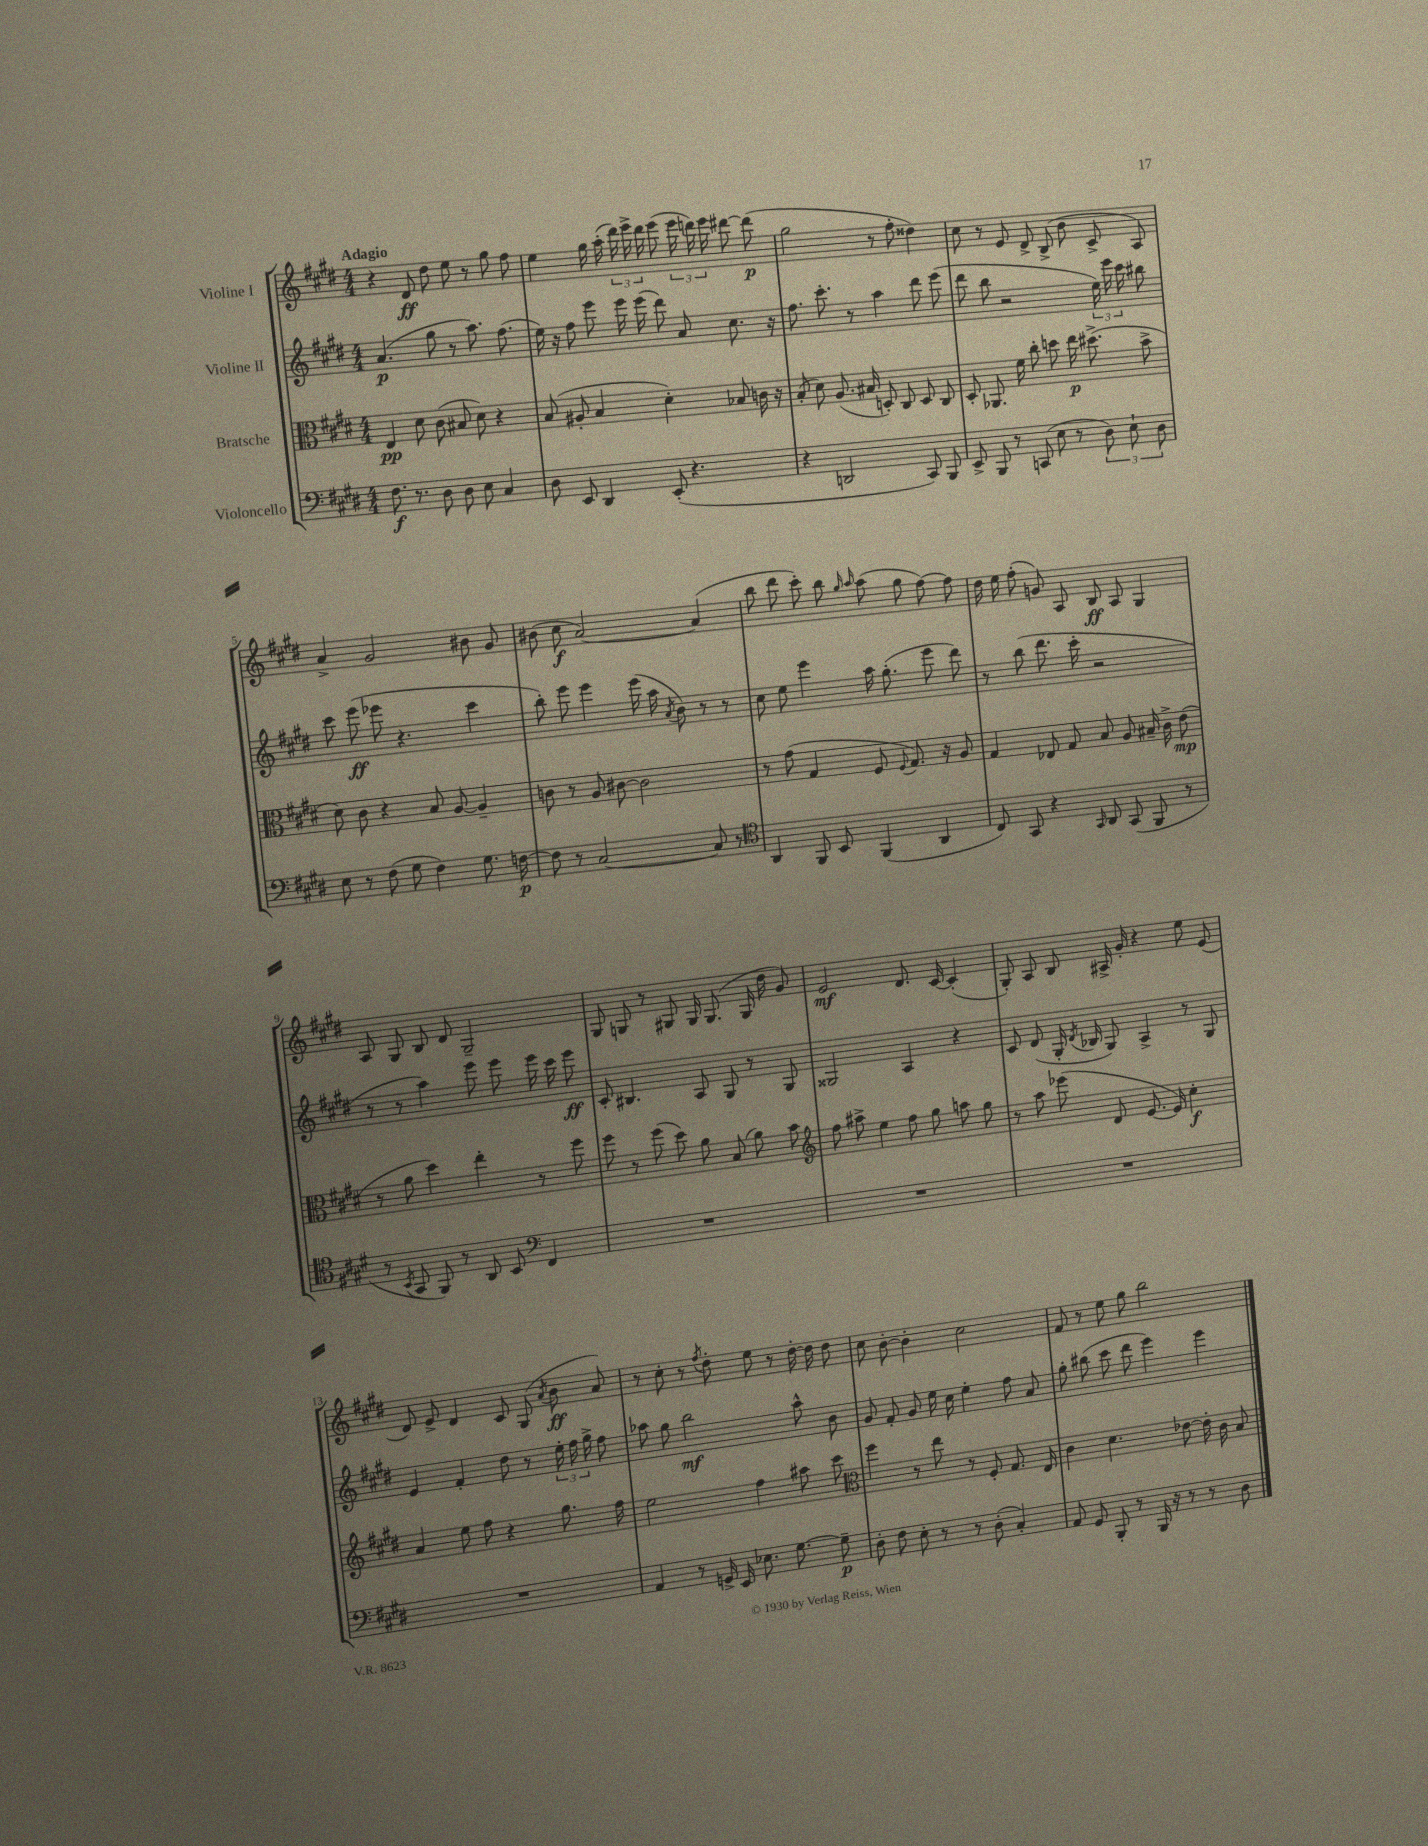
<<
\new StaffGroup <<
\new Staff = "s0" \with { instrumentName = "Violine I" } {
    \clef treble \key e \major \numericTimeSignature \time 4/4 \tempo "Adagio"
    \autoBeamOff r4 dis'8\ff dis''8 e''8 r8 gis''8 fis''8 |
    e''4 gis''16 a''16-.( \tuplet 3/2 { dis'''16) e'''16-> dis'''16 } e'''8( \tuplet 3/2 { e'''16 d'''16) e'''16 } dis'''8~ dis'''8\p( |
    gis''2 r8 fis''8-. disis''4) |
    cis''8 r8 e'8 dis'8-> b8->( b'8 cis'8-> a8) |
    a'4-> gis'2 bis'8 gis'8 |
    bis'8( cis''8\f a'2~) a'4( |
    b''8 dis'''8 cis'''8-.) b''8 \grace { gis''16 a''16 } a''8( gis''8 fis''8~) fis''8 |
    dis''16 e''16 fis''8-.( g'8) a8 b8\ff a8 gis4 |
    a8 gis8 b8 dis'8 gis2-- |
    gis8 g8 r8 gis8 gis16 gis8.( gis16 dis''16 gis'8) |
    e'2\mf dis'8. cis'16~ cis'4-.( |
    gis8-.) a8 b8 ais16-> gis'16-. r4 e''8 e'8( |
    dis'8) e'8-> dis'4 cis'8 gis8( \acciaccatura { a'8 } b'8\ff a'8) |
    r8 cis''8-. r8 \acciaccatura { fis''8 } dis''8-. e''8 r8 dis''16~-. dis''16 dis''8 |
    cis''8 b'8~-. b'4-. cis''2 |
    fis'8 r8 e''8 gis''8 b''2 \bar "|." |
}
\new Staff = "s1" \with { instrumentName = "Violine II" } {
    \clef treble \key e \major \numericTimeSignature \time 4/4
    \autoBeamOff a'4.\p( gis''8 r8 a''8.) fis''8.( |
    e''16) r16 fis''8 e'''8 e'''16 e'''16( dis'''8) a'8 cis''8. r16 |
    fis''8. cis'''8.-. r8 a''4 dis'''8 e'''8( |
    dis'''8 b''8 r2 \tuplet 3/2 { e''16) e'''16 cis'''16 } bis''8 |
    cis'''8 e'''8\ff( ees'''8 r4. cis'''4 |
    b''8-.) e'''8 e'''4 e'''16( a''16 \acciaccatura { a'8 } b'8) r8 r8 |
    cis''8 e''8 e'''4 a''16 gis''8.-.( e'''8 dis'''8) |
    r8 b''8( dis'''8. cis'''16-. r2 |
    r8 r8 a''4) e'''8 e'''8 e'''16 cis'''16 e'''8\ff |
    cis'8-. bis4. a8 gis8 r8 gis8 |
    gisis2 a4 r4 |
    cis'8 dis'8( gis16-. \acciaccatura { dis'8 } bes16 gis8) a4-> r8 gis8 |
    e'4 fis'4-. dis''8 r8 \tuplet 3/2 { e''16-. fis''16 gis''16-> } fis''8 |
    aes''8 gis''8 b''2\mf aes''8-^ b'8 |
    gis'8 fis'8-. gis'8 e''16 cis''16 e''4-. fis''8 a'8 |
    gis''8-. bis''8( cis'''8 dis'''8 e'''4) e'''4 \bar "|." |
}
\new Staff = "s2" \with { instrumentName = "Bratsche" } {
    \clef alto \key e \major \numericTimeSignature \time 4/4
    \autoBeamOff e4\pp dis'8 cis'8( bis8 dis'8) r4 |
    b8( ais8-. b4 dis'4-.) bes8 c'16 r16 |
    b8-.( dis'8) a8.( bis16 d8-.) cis8 d8 cis8 |
    dis8-. aes,8. fis'16 cis''8-. d''8 e''16\p dis''8.->( b'8-> |
    dis'8) cis'8 r4 b8 a8~ a4-- |
    c'8 r8 a8 cis'8~ cis'2 |
    r8 gis'8( gis4 fis8 \appoggiatura { fis8 } gis8.) r16 a8 |
    gis4 ees8 gis8 b8 a8 bis16-- cis'16-> e'8\mp( |
    r8 a'8 dis''4) e''4-. r8 fis''8 |
    fis''8 r8 fis''8( dis''8) a'8 b8( a'8) b'8 |
    \clef treble fis''8 ais''8-> e''4 fis''8 gis''8 a''8 gis''8 |
    r8 a''8 ees'''8( dis'8 e'8.~ e'16) cis''4-.\f |
    a'4 e''8 fis''8 r4 gis''8. fis''16 |
    e''2 fis''4 ais''8 cis'''8 |
    \clef alto fis''4 r8 e''8 r8 fis8-. gis8. e16 |
    cis'4 dis'4. ees'8~ ees'16-. cis'16 b8 \bar "|." |
}
\new Staff = "s3" \with { instrumentName = "Violoncello" } {
    \clef bass \key e \major \numericTimeSignature \time 4/4
    \autoBeamOff fis8.\f r8. dis8 dis8 e8 cis4 |
    dis8 e,8 dis,4 e,8-.( r4. |
    r4 d,2 cis,8) b,,8 |
    e,8-> b,,8 r8 c,8( e8 r8 \tuplet 3/2 { dis8) e8-! dis8 } |
    e8 r8 fis8( gis8 fis4) gis8. f16~\p |
    f8 r8 cis2~ cis8 r8 |
    \clef tenor a,4 fis,8 b,8 fis,4( a,4 |
    cis8) gis,8 r4 \grace { gis,16 } a,8 gis,8( fis,8 r8 |
    r8 \acciaccatura { b,8 } gis,8 fis,8) r8 a,8 b,8 \clef bass fis,4 |
    R1 |
    R1 |
    R1 |
    R1 |
    a,4 r8 g,16-> e,16 ees8. gis8.~ gis8--\p |
    dis8-. fis8 e8-. r8 r8 dis8-.( cis4-.) |
    a,8 gis,8 b,,8-. r8 b,,16 r16 r8 r8 dis8 \bar "|." |
}
>>
>>
